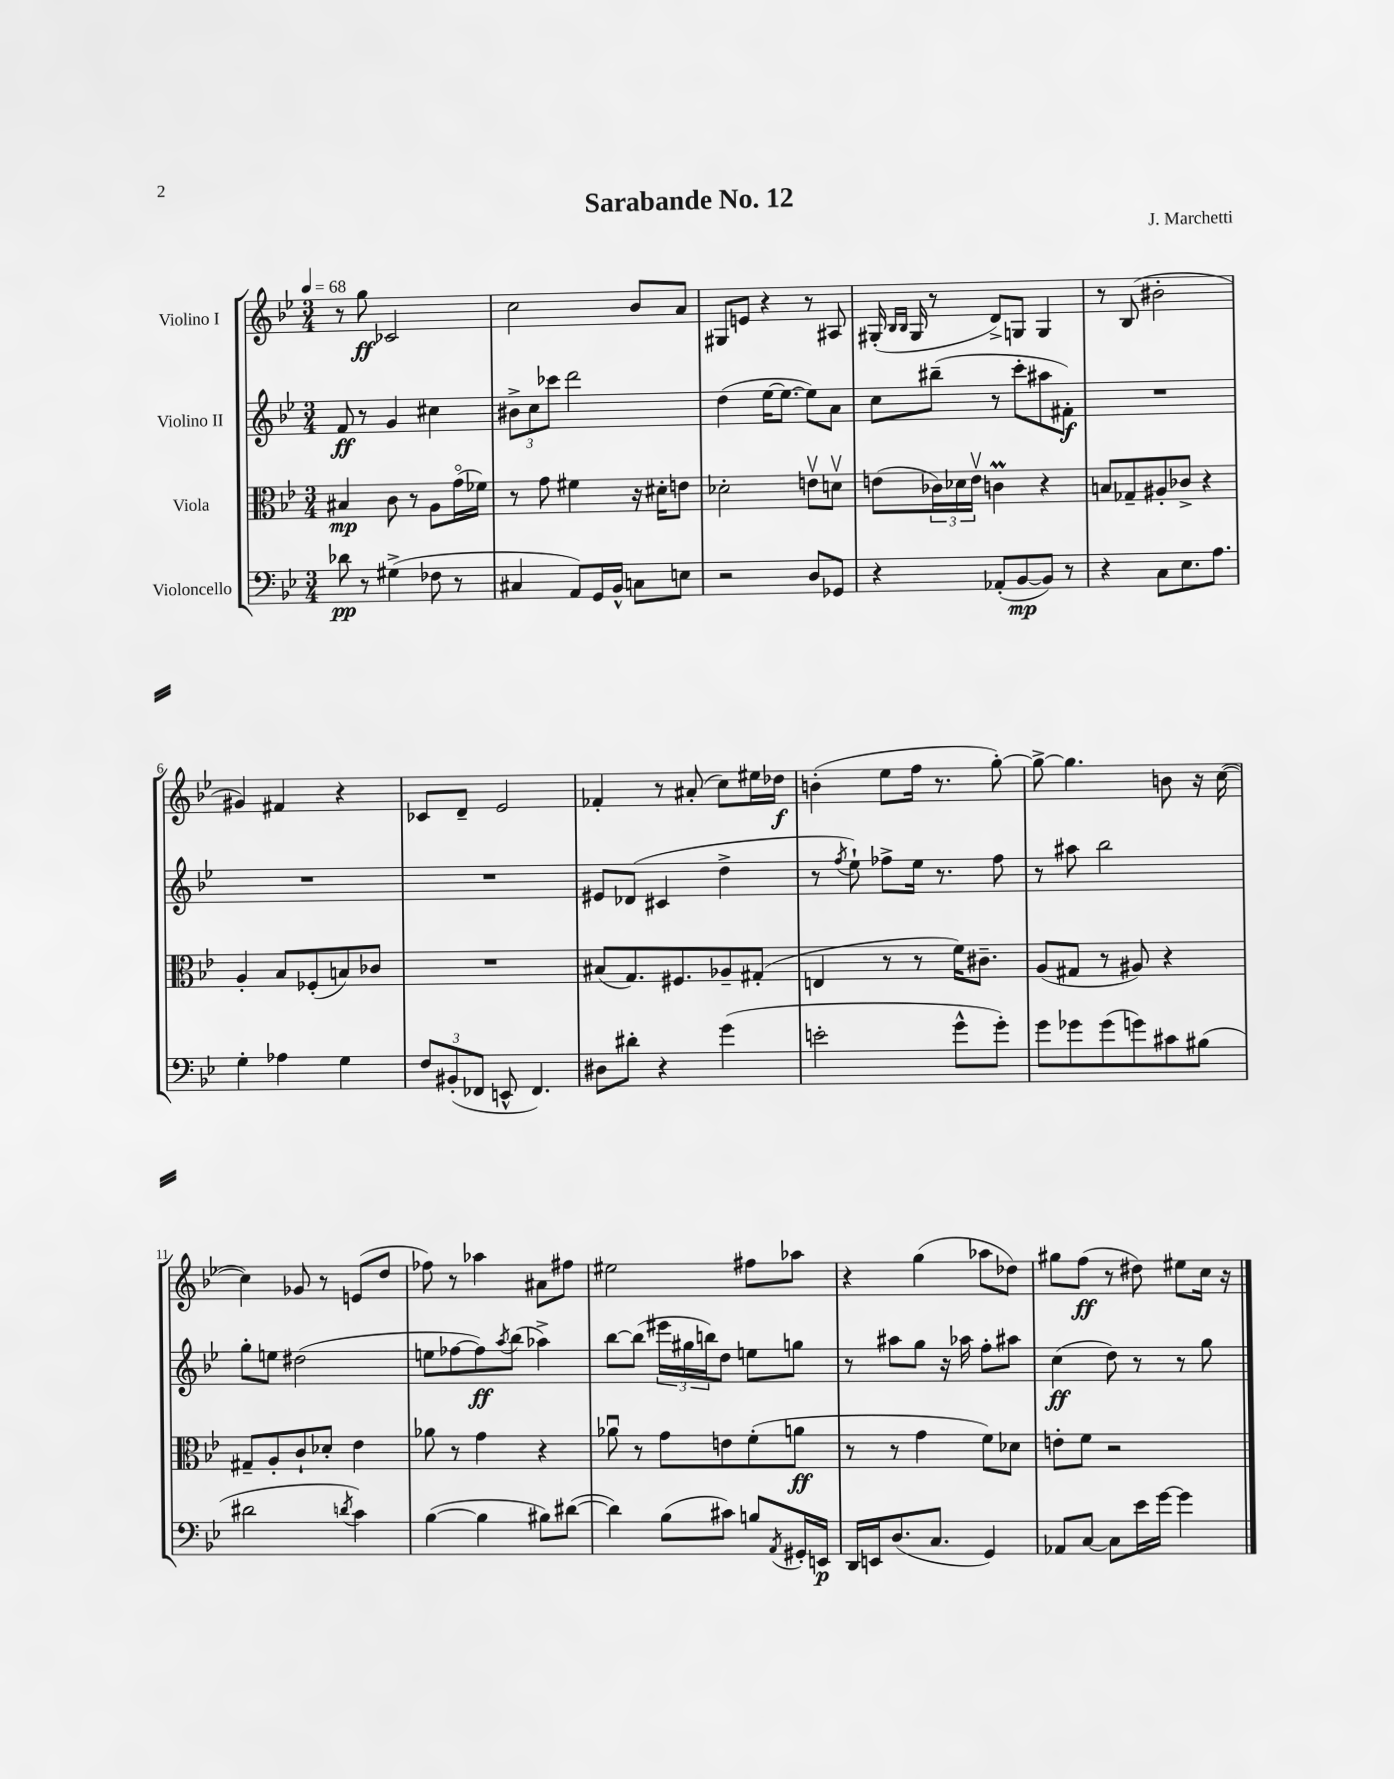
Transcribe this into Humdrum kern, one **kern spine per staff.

**kern	**kern	**kern	**kern
*staff4	*staff3	*staff2	*staff1
*clefF4	*clefC3	*clefG2	*clefG2
*k[b-e-]	*k[b-e-]	*k[b-e-]	*k[b-e-]
*M3/4	*M3/4	*M3/4	*M3/4
*MM68	*MM68	*MM68	*MM68
8d-	4B#	8f	8r
8r	.	8r	8gg
(4G#^	8c	4g	2c-
.	8r	.	.
8F-	8A	4cc#	.
8r	(16go	.	.
.	16f-)	.	.
=	=	=	=
4C#	8r	12b#^	2cc
.	.	12cc	.
.	8g	.	.
.	.	12ccc-	.
8AA)	4f#	2ddd	.
16GG	.	.	.
16BB-^^	.	.	.
8C	16r	.	8b-
.	16d#'	.	.
8E	8e	.	8a
=	=	=	=
2r	2d-'	(4dd	8G#
.	.	.	8e
.	.	[16ee-	4r
.	.	8.ee-_	.
8D	8ev	8ee-])	8r
8GG-	8dv	8a	8A#
=	=	=	=
4r	(8e	8cc	(16G#'
.	.	.	16qqB-
.	.	.	16qqB-
.	.	.	16G#
.	24c-)	(8bb#~	8r
.	24d-	.	.
.	24ev	.	.
(8AA-'	4c	8r	8d^)
[8BB-	.	8ccc'	8G
8BB-])	4r	8aa#	4G
8r	.	8f#')	.
=	=	=	=
4r	8B	2.r	8r
.	8G-~	.	(8B-
8C	8A#'	.	2b#'
8.E-	8c-^	.	.
.	4r	.	.
8.A	.	.	.
=	=	=	=
4G'	4A'	2.r	4g#)
4A-	8B-	.	4f#
.	(8F-'	.	.
4G	8B)	.	4r
.	8c-	.	.
=	=	=	=
12F	2.r	2.r	8c-
(12BB#'	.	.	.
.	.	.	8d~
12FF-	.	.	.
8EE^^	.	.	2e-
4.FF-)	.	.	.
=	=	=	=
8D#	(8B#	8e#	4f-'
8d#'	8.G)	(8d-	.
4r	.	4c#	8r
.	8.F#	.	.
.	.	.	(8a#'
(4g	8A-~	4dd^	8cc)
.	(8G#'	.	16ee#
.	.	.	16dd-
=	=	=	=
2e'	4E	8r	(4b'
.	.	8qff	.
.	.	8ee-`)	.
.	8r	8ff-^	8ee-
.	8r	16ee-	16ff
.	.	8.r	8.r
8g^^	16f)	.	.
.	8.c#~	.	.
8g')	.	8ff-	[8gg')
=	=	=	=
8g	(8A	8r	8gg^_
8g-	8G#	8aa#	4.gg]
(8g-	8r	2bb-	.
8g)	8A#)	.	.
8c#	4r	.	8b
(8B#	.	.	16r
.	.	.	([16cc
=	=	=	=
2d#	8G#~	8gg'	4cc])
.	8A'	8ee	.
.	8c`	(2dd#	8g-
.	8d-'	.	8r
8qd	.	.	.
4c)	4e-	.	(8e
.	.	.	8dd
=	=	=	=
([4B-	8a-	8ee	8ff-)
.	8r	[8ff-	8r
4B-]	4g	8ff-])	4aa-
.	.	8qaa	.
.	.	(8bb-	.
8B#)	4r	4aa-^)	8a#
([8d#	.	.	8ff#
=	=	=	=
4d#])	8a-u	[8bb-	2ee#
.	8r	(8bb-]	.
(8B-	8g	24eee#	.
.	.	24gg#	.
.	.	24bb)	.
8c#)	8e	8dd	.
8B	(8f'	8ee	8ff#
8qAA	.	.	.
16GG#'	8a	8gg	8aa-
16EE	.	.	.
=	=	=	=
16DD	8r	8r	4r
16EE	.	.	.
(8.D	8r	8aa#	.
.	4g	8gg	(4gg
8.C	.	.	.
.	.	16r	.
.	.	16aa-	.
4GG)	8f)	8ff'	8aa-
.	8d-	8aa#	8dd-)
=	=	=	=
8AA-	8e'	(4cc	8gg#
[8C	8f	.	(8ff
8C]	2r	8dd)	8r
16e-	.	8r	8dd#)
[16g	.	.	.
4g]	.	8r	8ee#
.	.	8gg	16cc
.	.	.	16r
==	==	==	==
*-	*-	*-	*-
